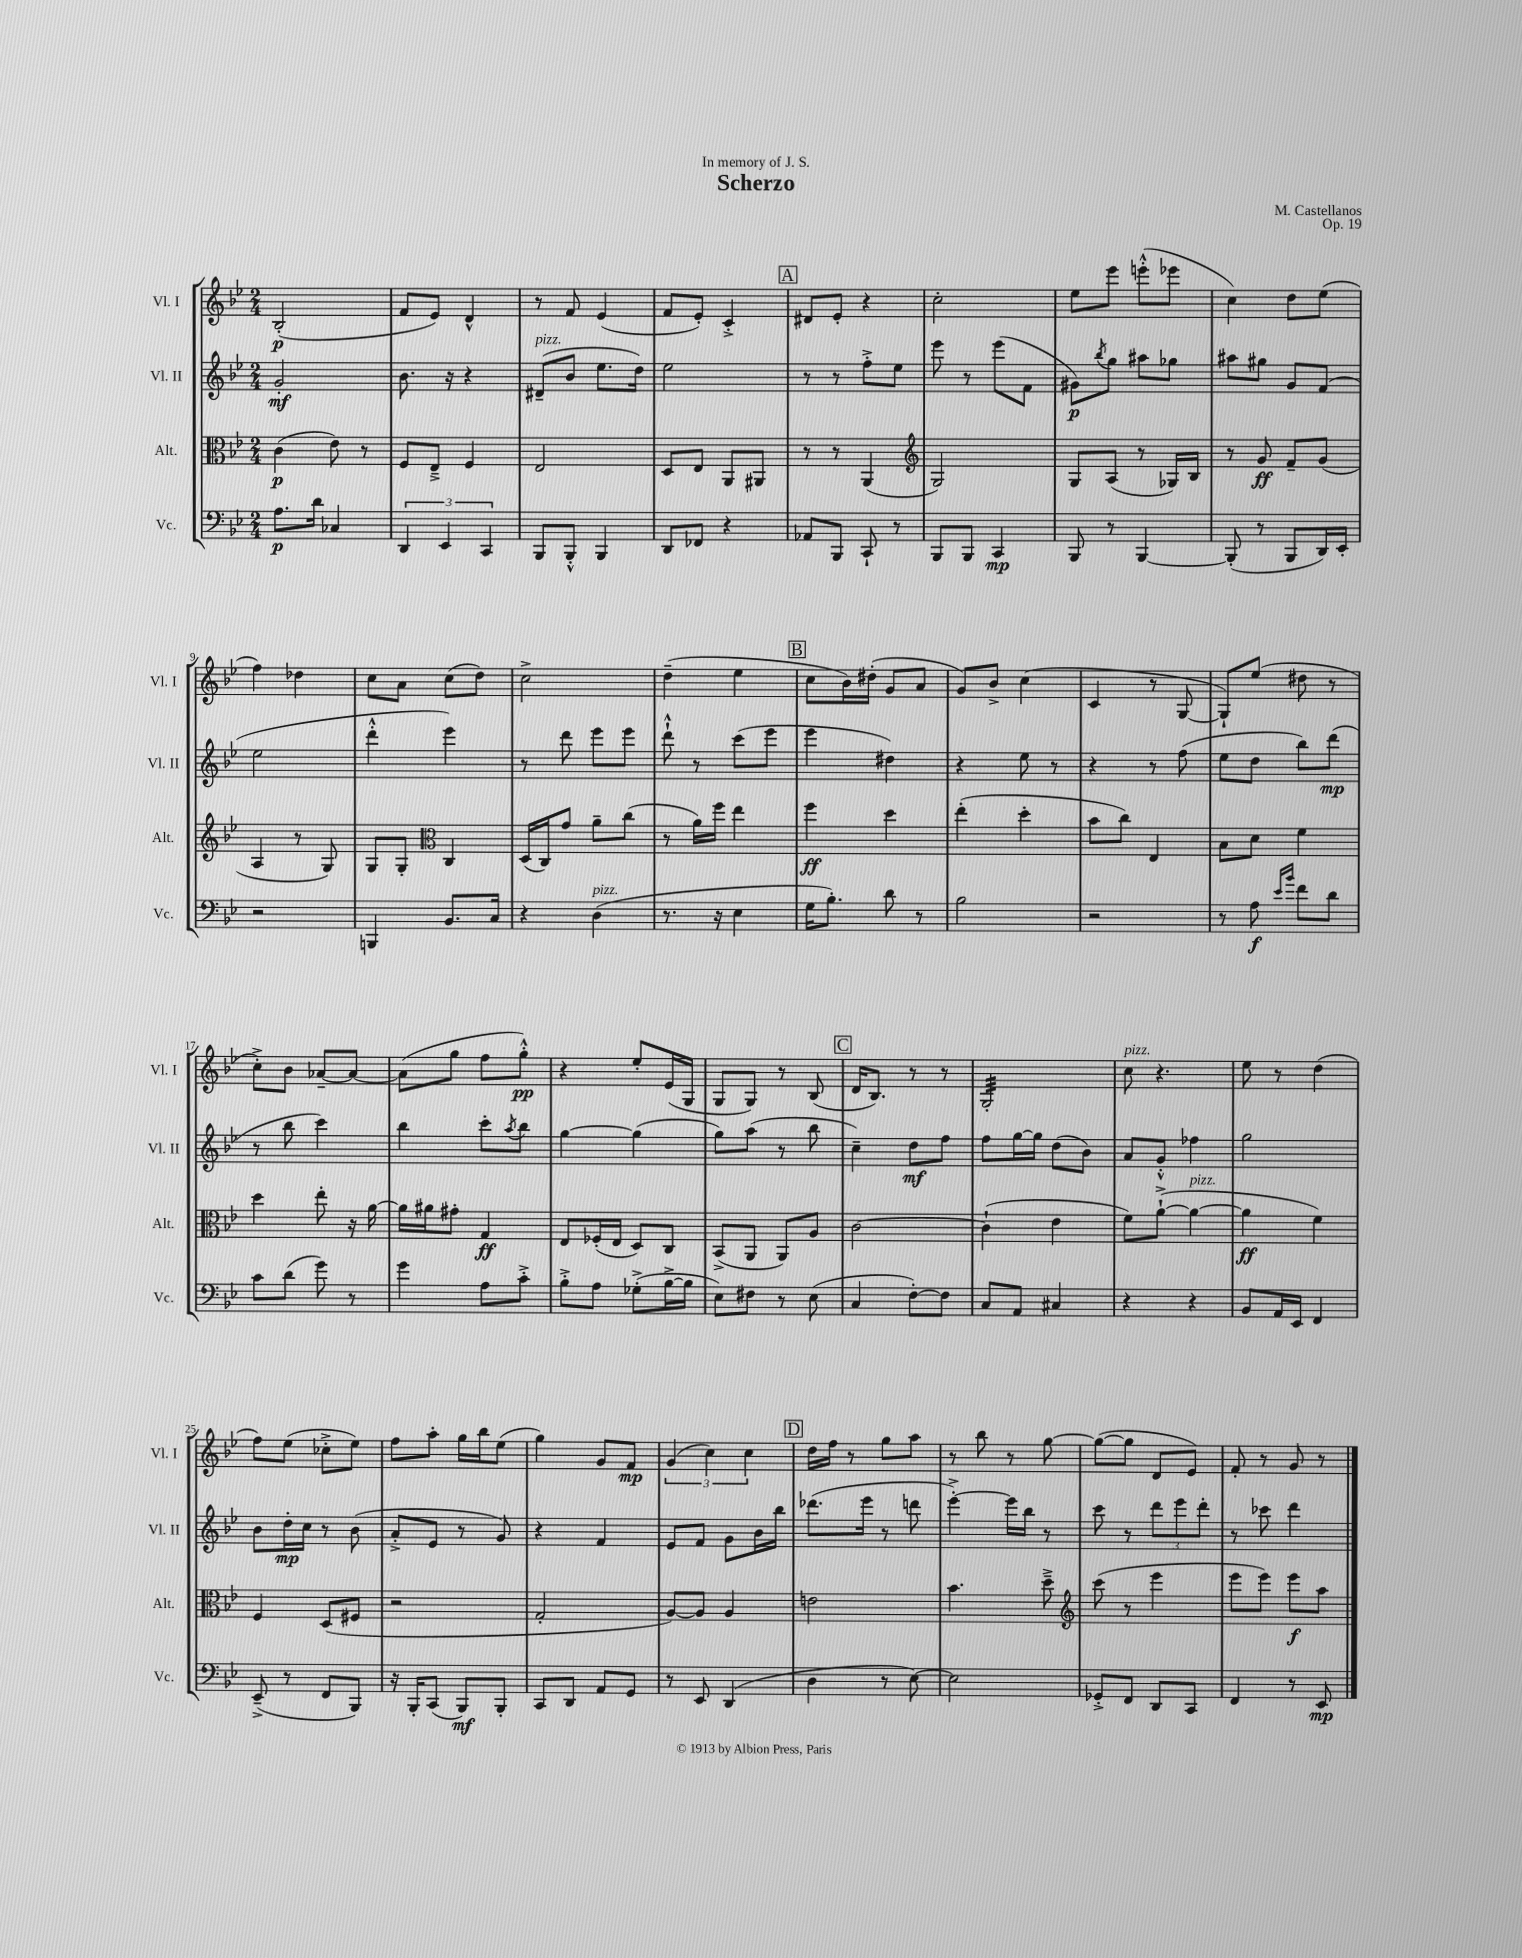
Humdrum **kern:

**kern	**kern	**kern	**kern
*staff4	*staff3	*staff2	*staff1
*clefF4	*clefC3	*clefG2	*clefG2
*k[b-e-]	*k[b-e-]	*k[b-e-]	*k[b-e-]
*M2/4	*M2/4	*M2/4	*M2/4
8.A	(4c	2g'	(2B-'
16d	.	.	.
4C-	8e-)	.	.
.	8r	.	.
=	=	=	=
6DD	8F	8.b-	8f
.	8E-~^	.	8e-)
6EE-	.	.	.
.	.	16r	.
.	4F	4r	4d^^
6CC	.	.	.
=	=	=	=
8BBB-	2E-	(8d#~	8r
8BBB-'^^	.	8b-	8f
4BBB-	.	8.ee-	(4e-
.	.	16dd)	.
=	=	=	=
8DD	8D	2ee-	8f
8FF-	8E-	.	8e-')
4r	8AA	.	4c'^
.	8AA#	.	.
=	=	=	=
8AA-	8r	8r	8d#
8BBB-	8r	8r	8e-'
8CC`	(4AA	8ff'^	4r
8r	.	8ee-	.
=	=	=	=
*	*clefG2	*	*
8BBB-	2G)	8eee-	2cc'
8BBB-	.	8r	.
4CC	.	(8eee-	.
.	.	8f	.
=	=	=	=
8BBB-	8G	8g#)	8ee-
.	.	8qbb-	.
8r	(8A	8gg	8eee-
[4BBB-	8r	8aa#	(8eee'^^
.	16G-)	8gg-	8eee-
.	16B-	.	.
=	=	=	=
(8BBB-']	8r	8aa#	4cc)
8r	8g	8gg#	.
8BBB-	8f~	8g	8dd
16DD)	(8g	(8f	(8ee-
16EE-'	.	.	.
=	=	=	=
2r	4A	2ee-	4ff)
.	8r	.	4dd-
.	8G)	.	.
=	=	=	=
4BBB	8G	4ddd'^^	8cc
.	8G'	.	8a
*	*clefC3	*	*
8.BB-	4C	4eee-)	(8cc
.	.	.	8dd)
16C	.	.	.
=	=	=	=
4r	(16D	8r	2cc^
.	16C)	.	.
.	8g	8ddd	.
(4D	8a~	8eee-	.
.	(8cc	8eee-	.
=	=	=	=
8.r	8r	8ddd`^^	(4dd~
.	16a)	8r	.
16r	16ff	.	.
4E-	4ee-	(8ccc	4ee-
.	.	8eee-	.
=	=	=	=
16G	4ff	4eee-	8cc
8.B-')	.	.	.
.	.	.	16b-)
.	.	.	(16dd#'
8d	4dd	4dd#)	8g
8r	.	.	8a
=	=	=	=
2B-	(4ee-'	4r	8g)
.	.	.	8b-^
.	4dd'	8ee-	(4cc
.	.	8r	.
=	=	=	=
2r	8b-	4r	4c
.	8cc)	.	.
.	4E-	8r	8r
.	.	(8ff	[8G
=	=	=	=
8r	8B-	8ee-	8G`])
8A	8d	8dd	(8ee-
16qqe-	.	.	.
16qqb-	.	.	.
8f	4f	8bb-)	8dd#
8d	.	(8ddd	8r
=	=	=	=
8c	4dd	8r	8cc'^)
(8d	.	8bb-	8b-
8g)	8ee-'	4ccc)	[8a-~
8r	16r	.	8a-_
.	[16a	.	.
=	=	=	=
4g	16a]	4bb-	(8a-]
.	16a#	.	.
.	8g#'	.	8gg
8A	4G	8ccc'	8ff
.	.	8qaa	.
8c'^	.	8bb-	8gg'^^)
=	=	=	=
8B-'^	8E-	[4gg	4r
8A	(16F-'	.	.
.	16E-	.	.
(8G-'^	8D)	(4gg]	8ee-'
[16B-^	8C	.	(16e-
16B-]	.	.	16G
=	=	=	=
8E-)	(8BB-^	8gg)	8G
8F#	8AA	(8aa	8G)
8r	8AA)	8r	8r
(8E-	8A	8bb-	(8B-
=	=	=	=
4C	[2c	4cc~)	16d
.	.	.	8.B-)
[8F')	.	8dd	8r
8F]	.	8ff	8r
=	=	=	=
8C	(4c`]	8ff	2G'
8AA	.	[16gg	.
.	.	16gg]	.
4C#	4e-	(8dd	.
.	.	8b-)	.
=	=	=	=
4r	8f)	8a	8cc
.	([8a`^	8g'^^	4.r
4r	4a_	4ff-	.
=	=	=	=
8BB-	4a]	2gg	8ee-
16AA	.	.	8r
16EE-	.	.	.
4FF	4f)	.	(4dd
=	=	=	=
(8EE-~^	4F	8b-	8ff)
8r	.	16dd'	(8ee-
.	.	16cc	.
8FF	(8D	8r	8cc-'^
8BBB-)	8F#	(8b-	8ee-)
=	=	=	=
16r	2r	8a'^	8ff
16BBB-'	.	.	.
(8CC	.	8e-	8aa'
8BBB-)	.	8r	16gg
.	.	.	16bb-
8BBB-'	.	8g)	(8ee-
=	=	=	=
8CC	2G'	4r	4gg)
8DD	.	.	.
8AA	.	4f	8g
8GG	.	.	8f
=	=	=	=
8r	[8A)	8e-	(6g
8EE-	8A]	8f	.
.	.	.	6cc)
(4DD	4A	8g	.
.	.	.	6cc
.	.	16b-	.
.	.	16bb-	.
=	=	=	=
4D	2e	(8.ddd-	16dd
.	.	.	16ff
.	.	.	8r
.	.	16eee-	.
8r	.	8r	8gg
[8E-)	.	8ddd	8aa
=	=	=	=
2E-]	4.b-	[4eee-'^)	8r
.	.	.	8bb-
.	.	16eee-]	8r
.	.	16bb-	.
.	8dd~^	8r	[8gg
=	=	=	=
*	*clefG2	*	*
8GG-'^	(8ccc	8ccc	(8gg_
8FF	8r	8r	8gg]
8DD	4eee-	12ddd	8d
.	.	12eee-	.
8CC	.	.	8e-)
.	.	12ddd'	.
=	=	=	=
4FF	8eee-	8r	8f'
.	8eee-)	8ccc-	8r
8r	8eee-	4ddd	8g
8EE-	8aa	.	8r
==	==	==	==
*-	*-	*-	*-
